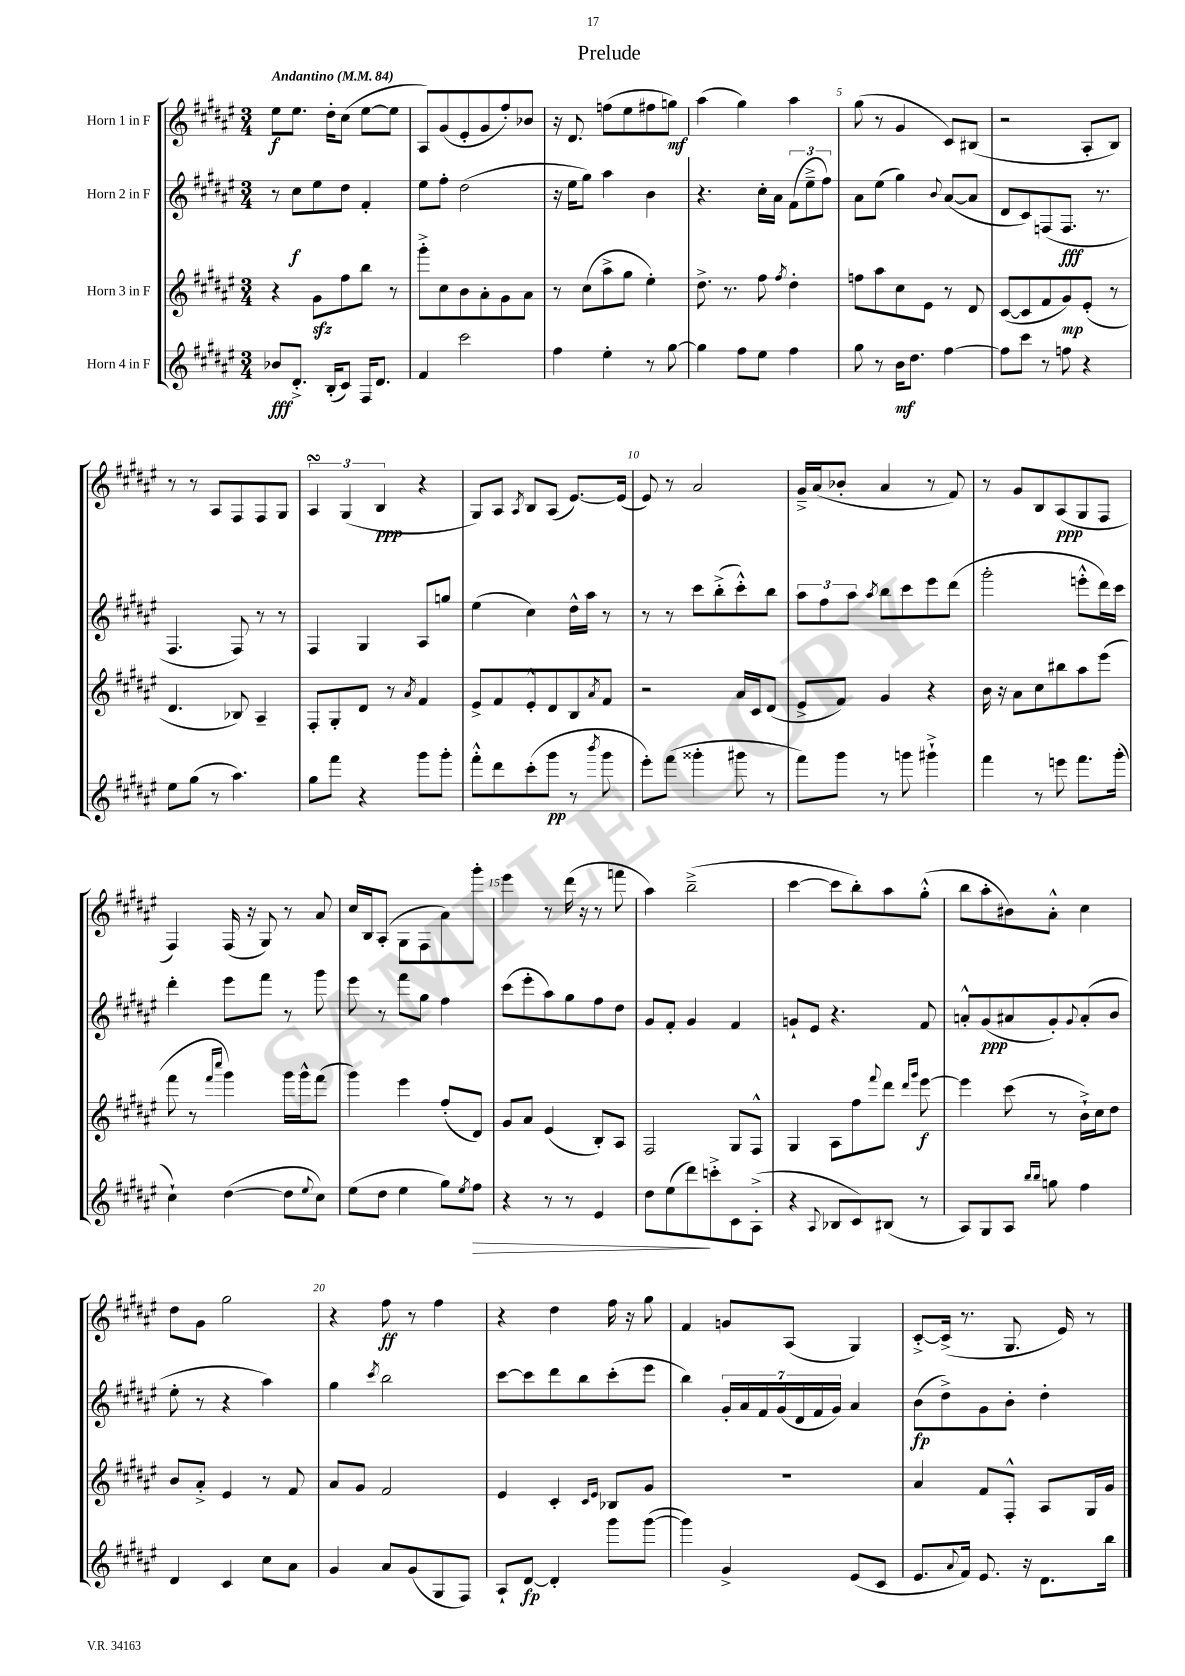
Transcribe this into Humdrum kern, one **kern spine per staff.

**kern	**dynam	**kern	**dynam	**kern	**dynam	**kern	**dynam
*part4	*part4	*part3	*part3	*part2	*part2	*part1	*part1
*staff4	*staff4	*staff3	*staff3	*staff2	*staff2	*staff1	*staff1
*I"Horn 4 in F	*	*I"Horn 3 in F	*	*I"Horn 2 in F	*	*I"Horn 1 in F	*
*clefG2	*	*clefG2	*	*clefG2	*	*clefG2	*
*k[f#c#g#d#a#e#]	*	*k[f#c#g#d#a#e#]	*	*k[f#c#g#d#a#e#]	*	*k[f#c#g#d#a#e#]	*
*M3/4	*	*M3/4	*	*M3/4	*	*M3/4	*
*MM84	*	*MM84	*	*MM84	*	*MM84	*
=1	=1	=1	=1	=1	=1	=1	=1
!	!	!	!	!	!	!LO:TX:a:B:t=Andantino	!
8b-X/L	fff	4r	.	8r	.	8ee#\L	f
8.d#'^/J	.	.	.	8cc#\L	f	8.ee#\J	.
.	.	8g#zz\L	.	8ee#\	.	.	.
(16B'/KL	.	.	.	.	.	16dd#'\KL	.
8c#/J)	.	8ff#\	.	8dd#\J	.	(8cc#\J	.
16F#/KL	.	8bb\J	.	4f#'/	.	[8ee#\L	.
8.d#/J	.	.	.	.	.	.	.
.	.	8r	.	.	.	8ee#\J]	.
=2	=2	=2	=2	=2	=2	=2	=2
4f#/	.	8ggg#'^\L	.	8ee#\L	.	8A#/L)	.
.	.	8cc#\	.	8ff#'\J	.	(8g#/	.
2ccc#\	.	8b\	.	(2dd#\	.	8e#'/	.
.	.	8a#'\	.	.	.	8g#/	.
.	.	8g#\	.	.	.	8ff#'/)	.
.	.	8a#\J	.	.	.	8b-X/J	.
=3	=3	=3	=3	=3	=3	=3	=3
4ff#\	.	8r	.	16r	.	16r	.
.	.	.	.	16ee#\KL	.	8.d#/	.
.	.	(8cc#\L	.	8gg#\J)	.	.	.
4ee#'\	.	8aa#^\	.	4aa#\	.	(8ffn\L	.
.	.	8gg#\J	.	.	.	8ee#\	.
8r	.	4ee#'\)	.	4b\	.	8ff#X\	.
[8gg#\	.	.	.	.	.	8ggn\J)	mf
=4	=4	=4	=4	=4	=4	=4	=4
4gg#\]	.	8.dd#^\	.	4.r	.	(4aa#\	.
.	.	8.r	.	.	.	.	.
8ff#\L	.	.	.	.	.	4gg#\)	.
8ee#\J	.	8ff#\	.	16cc#'\LL	.	.	.
.	.	.	.	16a#\JJ	.	.	.
.	.	8qff#/	.	.	.	.	.
4ff#\	.	4dd#'\	.	(12f#\L	.	4aa#\	.
.	.	.	.	12ee#~^\	.	.	.
.	.	.	.	12ff#\J)	.	.	.
=5	=5	=5	=5	=5	=5	=5	=5
8gg#\	.	8ffn\L	.	8a#\L	.	(8gg#\	.
8r	.	8aa#\	.	(8ee#\J	.	8r	.
16b\KL	mf	8cc#\	.	4gg#\)	.	4g#/	.
8.dd#\J	.	.	.	.	.	.	.
.	.	8e#\J	.	.	.	.	.
.	.	.	.	8qqb/	.	.	.
[4ff#\	.	8r	.	([8a#/L	.	8c#/L)	.
.	.	8d#/	.	8a#/J]	.	(8B#X/J	.
=6	=6	=6	=6	=6	=6	=6	=6
8ff#\L]	.	([8c#/L	.	8d#/L	.	2r	.
8ccc#\J	.	8c#/]	.	8c#/)	.	.	.
8r	.	8f#/	.	(8Fn/	.	.	.
8ffn\	.	8g#/)	mp	8.F/J	fff	.	.
4r	.	(8e#'/J	.	.	.	8A#'/L	.
.	.	.	.	8.r	.	.	.
.	.	8r	.	.	.	8B/J)	.
!!LO:LB:g=z
=7	=7	=7	=7	=7	=7	=7	=7
8ee#\L	.	4.d#/	.	4.F#/	.	8r	.
(8gg#\J	.	.	.	.	.	8r	.
8r	.	.	.	.	.	8A#/L	.
4.aa#\)	.	8B-X/)	.	8F#/)	.	8F#/	.
.	.	4A#~/	.	8r	.	8F#/	.
.	.	.	.	8r	.	8G#/J	.
=8	=8	=8	=8	=8	=8	=8	=8
8gg#\L	.	8F#'/L	.	4F#/	.	6A#sSsS/	.
8fff#\J	.	8G#'/	.	.	.	.	.
.	.	.	.	.	.	(6G#/	.
4r	.	8d#/J	.	4G#/	.	.	.
.	.	.	.	.	.	6B/	ppp
.	.	8r	.	.	.	.	.
.	.	8qa#/	.	.	.	.	.
8ggg#\L	.	4f#/	.	8A#/L	.	4r	.
8ggg#'\J	.	.	.	8ggn/J	.	.	.
=9	=9	=9	=9	=9	=9	=9	=9
8fff#'^^\L	.	8e#^/L	.	(4ee#\	.	8G#/L)	.
8ddd#\	.	8f#/	.	.	.	8A#/J	.
.	.	.	.	.	.	8qA#/	.
(8ccc#'\	.	8e#'^^/	.	4cc#\)	.	8B/L	.
8ggg#\J	pp	8d#/	.	.	.	(8A#/J	.
8r	.	8B/	.	16dd#^^\LL	.	[8.e#/L)	.
.	.	.	.	16aa#\JJ	.	.	.
8qbbb/	.	8qa#/	.	.	.	.	.
8ggg#\	.	8f#/J	.	8r	.	.	.
.	.	.	.	.	.	(16e#/Jk]	.
=10	=10	=10	=10	=10	=10	=10	=10
8eee#'\L)	.	2r	.	8r	.	8e#/)	.
(8fff#\J	.	.	.	8r	.	8r	.
4ggg##X'\	.	.	.	8ccc#\L	.	2a#/	.
.	.	.	.	(8bb'^\	.	.	.
8ggg#X\	.	16a#/LL	.	8ccc#'^^\)	.	.	.
.	.	16c#/J	.	.	.	.	.
8r	.	(8d#/J	.	8bb\J	.	.	.
=11	=11	=11	=11	=11	=11	=11	=11
8fff#\L)	.	8e#^/L	.	12aa#\L	.	16g#~^/LL	.
.	.	.	.	.	.	(16a#/J	.
.	.	.	.	12ff#\	.	.	.
8ggg#\J	.	8f#/J)	.	.	.	8b-X'/J	.
.	.	.	.	12aa#\J	.	.	.
.	.	.	.	8qaa#/	.	.	.
8r	.	4g#/	.	8bb\L	.	4a#/	.
8gggn\	.	.	.	8ccc#\	.	.	.
4ggg#X`^\	.	4r	.	8eee#\	.	8r	.
.	.	.	.	(8ddd#\J	.	8f#/)	.
=12	=12	=12	=12	=12	=12	=12	=12
4fff#\	.	16b\	.	2ggg#'\	.	8r	.
.	.	16r	.	.	.	.	.
.	.	8a#\L	.	.	.	8g#/L	.
8r	.	8cc#\	.	.	.	8B/	.
8eeen\	.	8bb#X\	.	.	.	(8A#/	ppp
8.fff#\L	.	8aa#\	.	8eeen'^^\L	.	8G#/	.
.	.	(8eee#\J	.	16ddd#\L)	.	8F#/J	.
(16ggg#'\Jk	.	.	.	16ccc#\JJ	.	.	.
!!LO:LB:g=z
=13	=13	=13	=13	=13	=13	=13	=13
4cc#`\)	.	8fff#\	.	4ddd#'\	.	4F#/)	.
.	.	8r	.	.	.	.	.
.	.	16qqfff#/LL	.	.	.	.	.
.	.	16qqcccc#/JJ	.	.	.	.	.
([4dd#\	.	4ggg#\)	.	8eee#\L	.	(16F#/	.
.	.	.	.	.	.	16r	.
.	.	.	.	8fff#\J	.	8G#/)	.
8dd#\L]	.	16ggg#\LL	.	8r	.	8r	.
.	.	16ggg#^^\J	.	.	.	.	.
8qqee#/	.	.	.	.	.	.	.
8cc#\J)	.	(8fff#\J	.	8ggg#\	.	8a#/	.
=14	=14	=14	=14	=14	=14	=14	=14
(8ee#\L	.	4ggg#\)	.	8eee#\	.	16cc#/LL	.
.	.	.	.	.	.	16B/J	.
8dd#\J	.	.	.	8r	.	(8A#'/J	.
4ee#\	.	4eee#\	.	8fff#\L	.	8G#\L	.
.	.	.	.	8gg#\J	.	8F#\	.
8gg#\L)	.	(8ff#'/L	.	4ff#\	.	8a#\)	.
8qee#/	.	.	.	.	.	.	.
!	!LO:HP:b	!	!	!	!	!	!
8ff#\J	>	8d#/J)	.	.	.	8ggg#'\J	.
=15	=15	=15	=15	=15	=15	=15	=15
4r	.	8g#/L	.	(8ccc#\L	.	4eee#\	.
.	.	8a#/J	.	8eee#'\	.	.	.
8r	.	(4e#/	.	8aa#\)	.	8r	.
8r	.	.	.	8gg#\	.	(16ddd#\	.
.	.	.	.	.	.	16r	.
4e#/	.	8B'/L)	.	8ff#\	.	8r	.
.	.	8A#/J	.	8dd#\J	.	8fffn\	.
=16	=16	=16	=16	=16	=16	=16	=16
8dd#\L	.	2F#/	.	8g#/L	.	4aa#\)	.
(8ee#\	.	.	.	8f#'/J	.	.	.
8ddd#\)	.	.	.	4g#/	.	(2bb~^\	.
8cccn'^\	]	.	.	.	.	.	.
8c#\	.	8G#/L	.	4f#/	.	.	.
(8A#'^\J	.	8F#^^/J	.	.	.	.	.
=17	=17	=17	=17	=17	=17	=17	=17
4r	.	4G#/	.	8gn`/L	.	[4ccc#\	.
.	.	.	.	8e#/J	.	.	.
8qqA#/	.	.	.	.	.	.	.
8B-X/L	.	8A#\L	.	4.r	.	8ccc#\L]	.
8c#/)	.	8ff#\	.	.	.	8bb'\)	.
.	.	8qqfff#/	.	.	.	.	.
(8B#X/J	.	8ddd#\J	.	.	.	8aa#\	.
.	.	16qqddd#/LL	.	.	.	.	.
.	.	16qqggg#/JJ	.	.	.	.	.
8r	.	[8eee#\	f	8f#/	.	(8gg#'^^\J	.
=18	=18	=18	=18	=18	=18	=18	=18
8A#/L)	.	4eee#\]	.	8an'^^/L	.	8bb\L	.
8G#/	.	.	.	(8g#/	ppp	8aa#'\	.
8A#/J	.	(8ccc#\	.	8a#X/	.	8b#X\)	.
16qqbb/LL	.	.	.	.	.	.	.
16qqbb/JJ	.	.	.	.	.	.	.
8ggn\	.	8r	.	8g#'/)	.	8a#'^^\J	.
.	.	.	.	8qqg#/	.	.	.
4ff#\	.	16b`^\LL)	.	(8a#'/	.	4cc#\	.
.	.	16cc#\J	.	.	.	.	.
.	.	8dd#\J	.	8b/J	.	.	.
!!LO:LB:g=z
=19	=19	=19	=19	=19	=19	=19	=19
4d#/	.	8b/L	.	8ee#'\	.	8dd#\L	.
.	.	8a#'^/J	.	8r	.	8g#\J	.
4c#/	.	4e#/	.	4r	.	2gg#\	.
8cc#\L	.	8r	.	4aa#\)	.	.	.
8a#\J	.	8f#/	.	.	.	.	.
=20	=20	=20	=20	=20	=20	=20	=20
4g#/	.	8a#/L	.	4gg#\	.	4r	.
.	.	8g#/J	.	.	.	.	.
.	.	.	.	8qccc#/	.	.	.
8a#/L	.	2f#/	.	2bb\	.	8ff#\	ff
(8g#/	.	.	.	.	.	8r	.
8G#/	.	.	.	.	.	4ff#\	.
8F#/J)	.	.	.	.	.	.	.
=21	=21	=21	=21	=21	=21	=21	=21
8A#`/L	.	4e#/	.	[8ccc#\L	.	4r	.
[8d#/J	fp	.	.	8ccc#\]	.	.	.
4d#'/]	.	4c#'/	.	8ddd#\	.	4dd#\	.
.	.	.	.	8bb\	.	.	.
.	.	16qqc#/LL	.	.	.	.	.
.	.	16qqe#/JJ	.	.	.	.	.
8ggg#\L	.	8B-X/L	.	(8ccc#'\	.	16ff#\	.
.	.	.	.	.	.	16r	.
([8ggg#\J	.	8g#/J	.	8eee#\J	.	8gg#\	.
=22	=22	=22	=22	=22	=22	=22	=22
4ggg#\])	.	2.r	.	4bb\)	.	4f#/	.
4g#^/	.	.	.	28g#'/LL	.	8gn/L	.
.	.	.	.	28a#/	.	.	.
.	.	.	.	28f#/	.	.	.
.	.	.	.	(28g#/	.	.	.
.	.	.	.	.	.	(8A#/J	.
.	.	.	.	28d#/	.	.	.
.	.	.	.	28f#/	.	.	.
.	.	.	.	28g#/JJ)	.	.	.
(8e#/L	.	.	.	4a#/	.	4G#/)	.
8c#/J	.	.	.	.	.	.	.
=23	=23	=23	=23	=23	=23	=23	=23
8.e#/L	.	4a#/	.	(8b\L	fp	[8c#'^/L	.
.	.	.	.	8dd#^\)	.	(16c#^/Jk]	.
8qqa#/	.	.	.	.	.	.	.
16f#/Jk)	.	.	.	.	.	8.r	.
8.e#/	.	8f#/L	.	8g#\	.	.	.
.	.	8F#'^^/J	.	8b'\J	.	8.G#/	.
16r	.	.	.	.	.	.	.
8.d#\L	.	8A#/L	.	4dd#'\	.	.	.
.	.	.	.	.	.	16e#/)	.
.	.	16G#/L	.	.	.	8r	.
16bb\Jk	.	16g#/JJ	.	.	.	.	.
==	==	==	==	==	==	==	==
*-	*-	*-	*-	*-	*-	*-	*-
